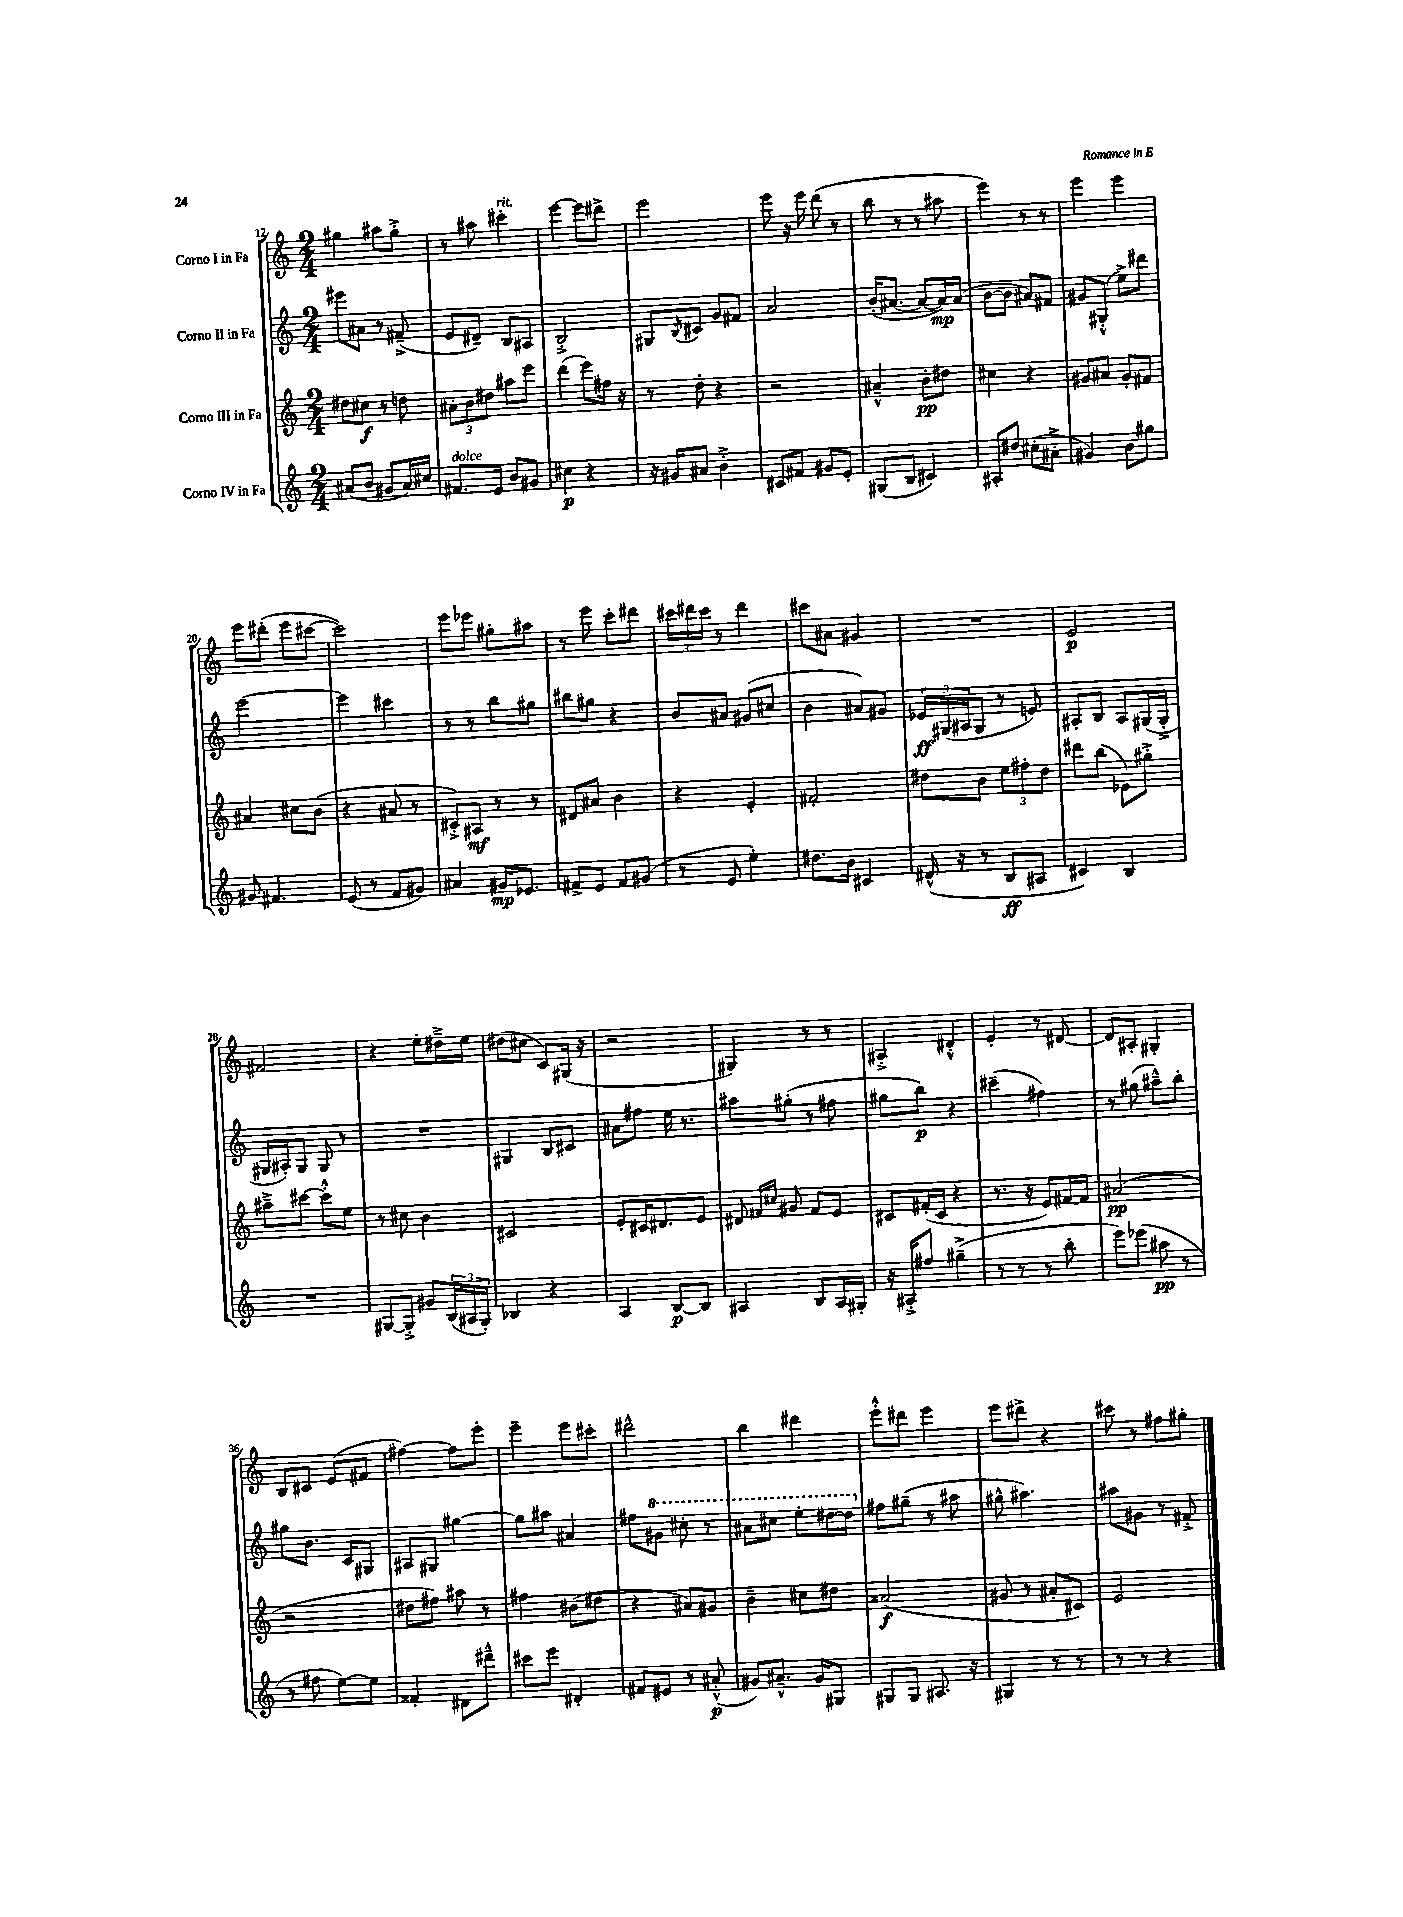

**kern	**dynam	**kern	**dynam	**kern	**dynam	**kern	**dynam
*part4	*part4	*part3	*part3	*part2	*part2	*part1	*part1
*staff4	*staff4	*staff3	*staff3	*staff2	*staff2	*staff1	*staff1
*I"Corno IV in Fa	*	*I"Corno III in Fa	*	*I"Corno II in Fa	*	*I"Corno I in Fa	*
*clefG2	*	*clefG2	*	*clefG2	*	*clefG2	*
*k[]	*	*k[]	*	*k[]	*	*k[]	*
*M2/4	*	*M2/4	*	*M2/4	*	*M2/4	*
=12	=12	=12	=12	=12	=12	=12	=12
(8a#X/L	.	8dd#X\L	.	8eee#X\L	.	4gg#X\	.
8b/J	.	8cc#X\J	f	8a#X\J	.	.	.
8g#X/L	.	8r	.	8r	.	8aa#X\L	.
16a#/L)	.	8ddn\	.	(8f#X~^/	.	8gg#'^\J	.
16cc#X/JJ	.	.	.	.	.	.	.
=13	=13	=13	=13	=13	=13	=13	=13
!LO:TX:a:i:t=dolce	!	!	!	!	!	!	!
8.f#X/L	.	12a#X'\L	.	8e/L	.	8r	.
.	.	12b\	.	.	.	.	.
.	.	.	.	8d#X~/J)	.	8aa#X\	.
.	.	12dd#X\J	.	.	.	.	.
16e/Jk	.	.	.	.	.	.	.
!	!	!	!	!	!	!LO:TX:a:i:t=rit.	!
8b/L	.	8aa#X\L	.	8B/L	.	4ccc#X'\	.
8g#X/J	.	8eee\J	.	8A#X/J	.	.	.
=14	=14	=14	=14	=14	=14	=14	=14
4cc#X\	p	(4ddd\	.	2B'^/	.	[4eee\	.
4r	.	8eee\L)	.	.	.	8eee\L]	.
.	.	16ff#X\Jk	.	.	.	8ddd#X^\J	.
.	.	16r	.	.	.	.	.
=15	=15	=15	=15	=15	=15	=15	=15
16r	.	8r	.	8G#X/L	.	2eee\	.
16g#X/KL	.	.	.	.	.	.	.
.	.	.	.	8qB/	.	.	.
8a#X/J	.	8dd'\	.	8c#X/J	.	.	.
4b'^\	.	4r	.	8g/L	.	.	.
.	.	.	.	8f#X/J	.	.	.
=16	=16	=16	=16	=16	=16	=16	=16
8c#X/L	.	2r	.	2a/	.	8eee\	.
8f#X/J	.	.	.	.	.	16r	.
.	.	.	.	.	.	16eee\	.
8g#X/L	.	.	.	.	.	(8ddd\	.
8e'/J	.	.	.	.	.	8r	.
=17	=17	=17	=17	=17	=17	=17	=17
(8G#X/L	.	4a#X~^^/	.	(16b'/KL	.	8bb\	.
.	.	.	.	[8.a#X/J	.	.	.
8B/J	.	.	.	.	.	8r	.
4c#X/)	.	8b'\L	pp	8a#/L_	.	8r	.
.	.	8dd#X\J	.	16a#/L])	mp	8aa#X\	.
.	.	.	.	(16a#/JJ	.	.	.
=18	=18	=18	=18	=18	=18	=18	=18
8A#X'/L	.	4cc#X\	.	[8b\L	.	4eee\)	.
8dd#X/J	.	.	.	8b\J]	.	.	.
(8cc#X'\L	.	4r	.	8a#X/L)	.	8r	.
8a#X'^\J	.	.	.	8f#X/J	.	8r	.
=19	=19	=19	=19	=19	=19	=19	=19
4g#X/)	.	8g#X/L	.	8g#X/L	.	4eee\	.
.	.	8a#X/J	.	(8G#X'^^/J	.	.	.
8b\L	.	8g#'/L	.	8ee^\L)	.	4eee\	.
8gg#X\J	.	8f#X/J	.	8ddd#X\J	.	.	.
!!LO:LB:g=z
=20	=20	=20	=20	=20	=20	=20	=20
8g#X/	.	4a#X/	.	[2eee\	.	8eee\L	.
4.f#X/	.	.	.	.	.	(8ddd#X'\J	.
.	.	8cc#X\L	.	.	.	8eee\L	.
.	.	(8b\J	.	.	.	[8ccc#X\J	.
=21	=21	=21	=21	=21	=21	=21	=21
(8e/	.	4r	.	4eee\]	.	2ccc#\])	.
8r	.	.	.	.	.	.	.
8f/L	.	8a#X/	.	4ccc#X\	.	.	.
8g#X/J)	.	8r	.	.	.	.	.
=22	=22	=22	=22	=22	=22	=22	=22
4a#X/	.	8c#X'^/L)	.	8r	.	8eee\L	.
.	.	8A#X/J	mf	8r	.	8eee-X\J	.
16g#X/KL	mp	8r	.	8bb\L	.	8gg#X'\L	.
8.e-X/J	.	.	.	.	.	.	.
.	.	8r	.	8gg#X\J	.	8aa#X\J	.
=23	=23	=23	=23	=23	=23	=23	=23
8f#X^/L	.	8d#X/L	.	8bb#X\L	.	8r	.
8e/J	.	8a#X/J	.	8gg#X\J	.	8eee\	.
8f#/L	.	4b\	.	4r	.	8ccc'\L	.
(8g#X/J	.	.	.	.	.	8ddd#X\J	.
=24	=24	=24	=24	=24	=24	=24	=24
8r	.	4r	.	8b/L	.	24ccc#X\LL	.
.	.	.	.	.	.	24ddd#X\	.
.	.	.	.	.	.	24ccc#\JJ	.
8e/	.	.	.	8a#X/J	.	8r	.
4ee'\)	.	4e'/	.	(8g#X/L	.	4ddd#\	.
.	.	.	.	8cc#X/J	.	.	.
=25	=25	=25	=25	=25	=25	=25	=25
8.dd#X\L	.	2f#X'/	.	4b\	.	8ccc#X\L	.
.	.	.	.	.	.	8a#X\J	.
16b\Jk	.	.	.	.	.	.	.
4c#X/	.	.	.	8a#X/L)	.	4g#X/	.
.	.	.	.	8g#X/J	.	.	.
=26	=26	=26	=26	=26	=26	=26	=26
(16d#X^^/	.	8dd#X\L	.	24e-X/LL	ff	2r	.
.	.	.	.	(24G#X/	.	.	.
16r	.	.	.	.	.	.	.
.	.	.	.	24A#X/J	.	.	.
8r	.	8b\J	.	8G#/J	.	.	.
8B/L	ff	12ee\L	.	8r	.	.	.
.	.	12ff#X'\	.	.	.	.	.
8A#X/J	.	.	.	8en/)	.	.	.
.	.	12dd#\J	.	.	.	.	.
=27	=27	=27	=27	=27	=27	=27	=27
4c#X/)	.	8ddd#X\L	.	8A#X'/L	.	2e/	p
.	.	(8bb\J	.	8B/J	.	.	.
4B/	.	8e-X\L)	.	8A#/L	.	.	.
.	.	8gg#X'^\J	.	(16G#X/L	.	.	.
.	.	.	.	16G#'^/JJ	.	.	.
!!LO:LB:g=z
=28	=28	=28	=28	=28	=28	=28	=28
2r	.	8aa#X~^\L	.	16G#X/LL	.	2f#X/	.
.	.	.	.	16A#X'/J)	.	.	.
.	.	[8ccc#X\J	.	8G#/J	.	.	.
.	.	8ccc#'^^\L]	.	8G#/	.	.	.
.	.	8ee\J	.	8r	.	.	.
=29	=29	=29	=29	=29	=29	=29	=29
[8G#X/L	.	8r	.	2r	.	4r	.
8G#'^/J]	.	8cc#X\	.	.	.	.	.
8g#X/L	.	4b\	.	.	.	8ee'\L	.
(24B/L	.	.	.	.	.	16dd#X~^\L	.
24A#X/	.	.	.	.	.	.	.
.	.	.	.	.	.	16ee\JJ	.
24G#'/JJ)	.	.	.	.	.	.	.
=30	=30	=30	=30	=30	=30	=30	=30
4B-X/	.	2c#X/	.	4G#X/	.	(8dd#X\L	.
.	.	.	.	.	.	8cc#X\J	.
4r	.	.	.	8B/L	.	8c/L)	.
.	.	.	.	8c#X/J	.	(16G#X/Jk	.
.	.	.	.	.	.	16r	.
=31	=31	=31	=31	=31	=31	=31	=31
4A/	.	8e'/L	.	8a#X\L	.	2r	.
.	.	16c#X/K	.	8ff#X\J	.	.	.
.	.	8.d#X/	.	.	.	.	.
[8B/L	p	.	.	16ee\	.	.	.
.	.	.	.	8.r	.	.	.
8B/J]	.	8e/J	.	.	.	.	.
=32	=32	=32	=32	=32	=32	=32	=32
4A#X/	.	8d#X/	.	8aa#X\L	.	4G#X/)	.
.	.	16qqf#X/LL	.	.	.	.	.
.	.	16qqcc#X/JJ	.	.	.	.	.
.	.	8g#X/	.	(8gg#X'\J	.	.	.
8B/L	.	8f#/L	.	8r	.	8r	.
16A#/L	.	8e/J	.	8ff#X\	.	8r	.
16G#X'/JJ	.	.	.	.	.	.	.
=33	=33	=33	=33	=33	=33	=33	=33
16r	.	8c#X/L	.	8gg#X\L	.	4A#X'^/	.
16A#X'^/KL	.	.	.	.	.	.	.
8ff#X/J	.	(16f#X'/L	.	8bb\J)	p	.	.
.	.	16c#/JJ	.	.	.	.	.
(4gg#X~^\	.	4r	.	4r	.	4d#X'^^/	.
=34	=34	=34	=34	=34	=34	=34	=34
8r	.	8.r	.	(4ccc#X~\	.	4e'/	.
8r	.	.	.	.	.	.	.
.	.	16r	.	.	.	.	.
8r	.	8e/L)	.	4ff#X\)	.	8r	.
8bb'\	.	[16f#X/L	.	.	.	[8d#X/	.
.	.	16f#/JJ]	.	.	.	.	.
=35	=35	=35	=35	=35	=35	=35	=35
8eee\L)	.	(2a#X/	pp	8r	.	8d#/L]	.
(8eee-X\J	.	.	.	(8gg#X\	.	8A#X'/J	.
8aa#X\	pp	.	.	8aa#X~^^\L)	.	4G#X'/	.
8r	.	.	.	8bb'\J	.	.	.
!!LO:LB:g=z
=36	=36	=36	=36	=36	=36	=36	=36
8r	.	2r	.	8gg#X\L	.	8B/L	.
8ff#X\	.	.	.	8.b\J	.	8c#X/J	.
[8ee\L)	.	.	.	.	.	(8e/L	.
.	.	.	.	16c/KL	.	.	.
8ee\J]	.	.	.	8G#X/J	.	8f#X/J	.
=37	=37	=37	=37	=37	=37	=37	=37
4f##X'/	.	8dd#X\L	.	8A#X/L	.	[4ff#X\)	.
.	.	8ff#X\J)	.	8G#X/J	.	.	.
8d#X\L	.	8aa#X\	.	[4gg#X\	.	8ff#\L]	.
8ddd#X~^^\J	.	8r	.	.	.	8eee'\J	.
=38	=38	=38	=38	=38	=38	=38	=38
8ccc#X\L	.	4ff#X\	.	8gg#\L]	.	4eee~\	.
8eee\J	.	.	.	8aa#X\J	.	.	.
4d#X'/	.	(8b#X\L	.	4a#X/	.	8eee\L	.
.	.	8dd#X\J	.	.	.	8ccc#X'\J	.
=39	=39	=39	=39	=39	=39	=39	=39
8f#X/L	.	4r	.	8ff#X\L	.	2ddd#X^^\	.
*	*	*	*	*8va	*	*	*
8e#X/J	.	.	.	8gg#X\J	.	.	.
8r	.	8a#X/L)	.	8ccc#X'\	.	.	.
(8a#X'^^/	p	8g#X/J	.	8r	.	.	.
=40	=40	=40	=40	=40	=40	=40	=40
8g#X/L)	.	4b~\	.	8aa#X\L	.	4bb\	.
8.a#X~^^/J	.	.	.	8ccc#X\J	.	.	.
.	.	8cc#X\L	.	8eee'\L	.	4ddd#X\	.
16g#/KL	.	.	.	.	.	.	.
8G#X/J	.	8dd#X\J	.	[16ddd#X\L	.	.	.
.	.	.	.	16ddd#\JJ]	.	.	.
=41	=41	=41	=41	=41	=41	=41	=41
*	*	*	*	*X8va	*	*	*
8G#X/L	.	(2a##X/	f	8ff#X\L	.	8eee'^^\L	.
8G#/J	.	.	.	(8gg#X~\J	.	8ddd#X\J	.
8.A#X/	.	.	.	8r	.	4eee\	.
.	.	.	.	8aa#X\	.	.	.
16r	.	.	.	.	.	.	.
=42	=42	=42	=42	=42	=42	=42	=42
4G#X/	.	8g#X/	.	8gg#X^^\	.	8eee\L	.
.	.	8r	.	4.aa#X\)	.	8ddd#X^\J	.
8r	.	8a#X'/L	.	.	.	4r	.
8r	.	8c#X/J)	.	.	.	.	.
=43	=43	=43	=43	=43	=43	=43	=43
8r	.	2e/	.	8aa#X\L	.	8ccc#X\	.
8r	.	.	.	8g#X\J	.	8r	.
4r	.	.	.	8r	.	8ff#X\L	.
.	.	.	.	8f#X'^/	.	8gg#X'\J	.
==	==	==	==	==	==	==	==
*-	*-	*-	*-	*-	*-	*-	*-
